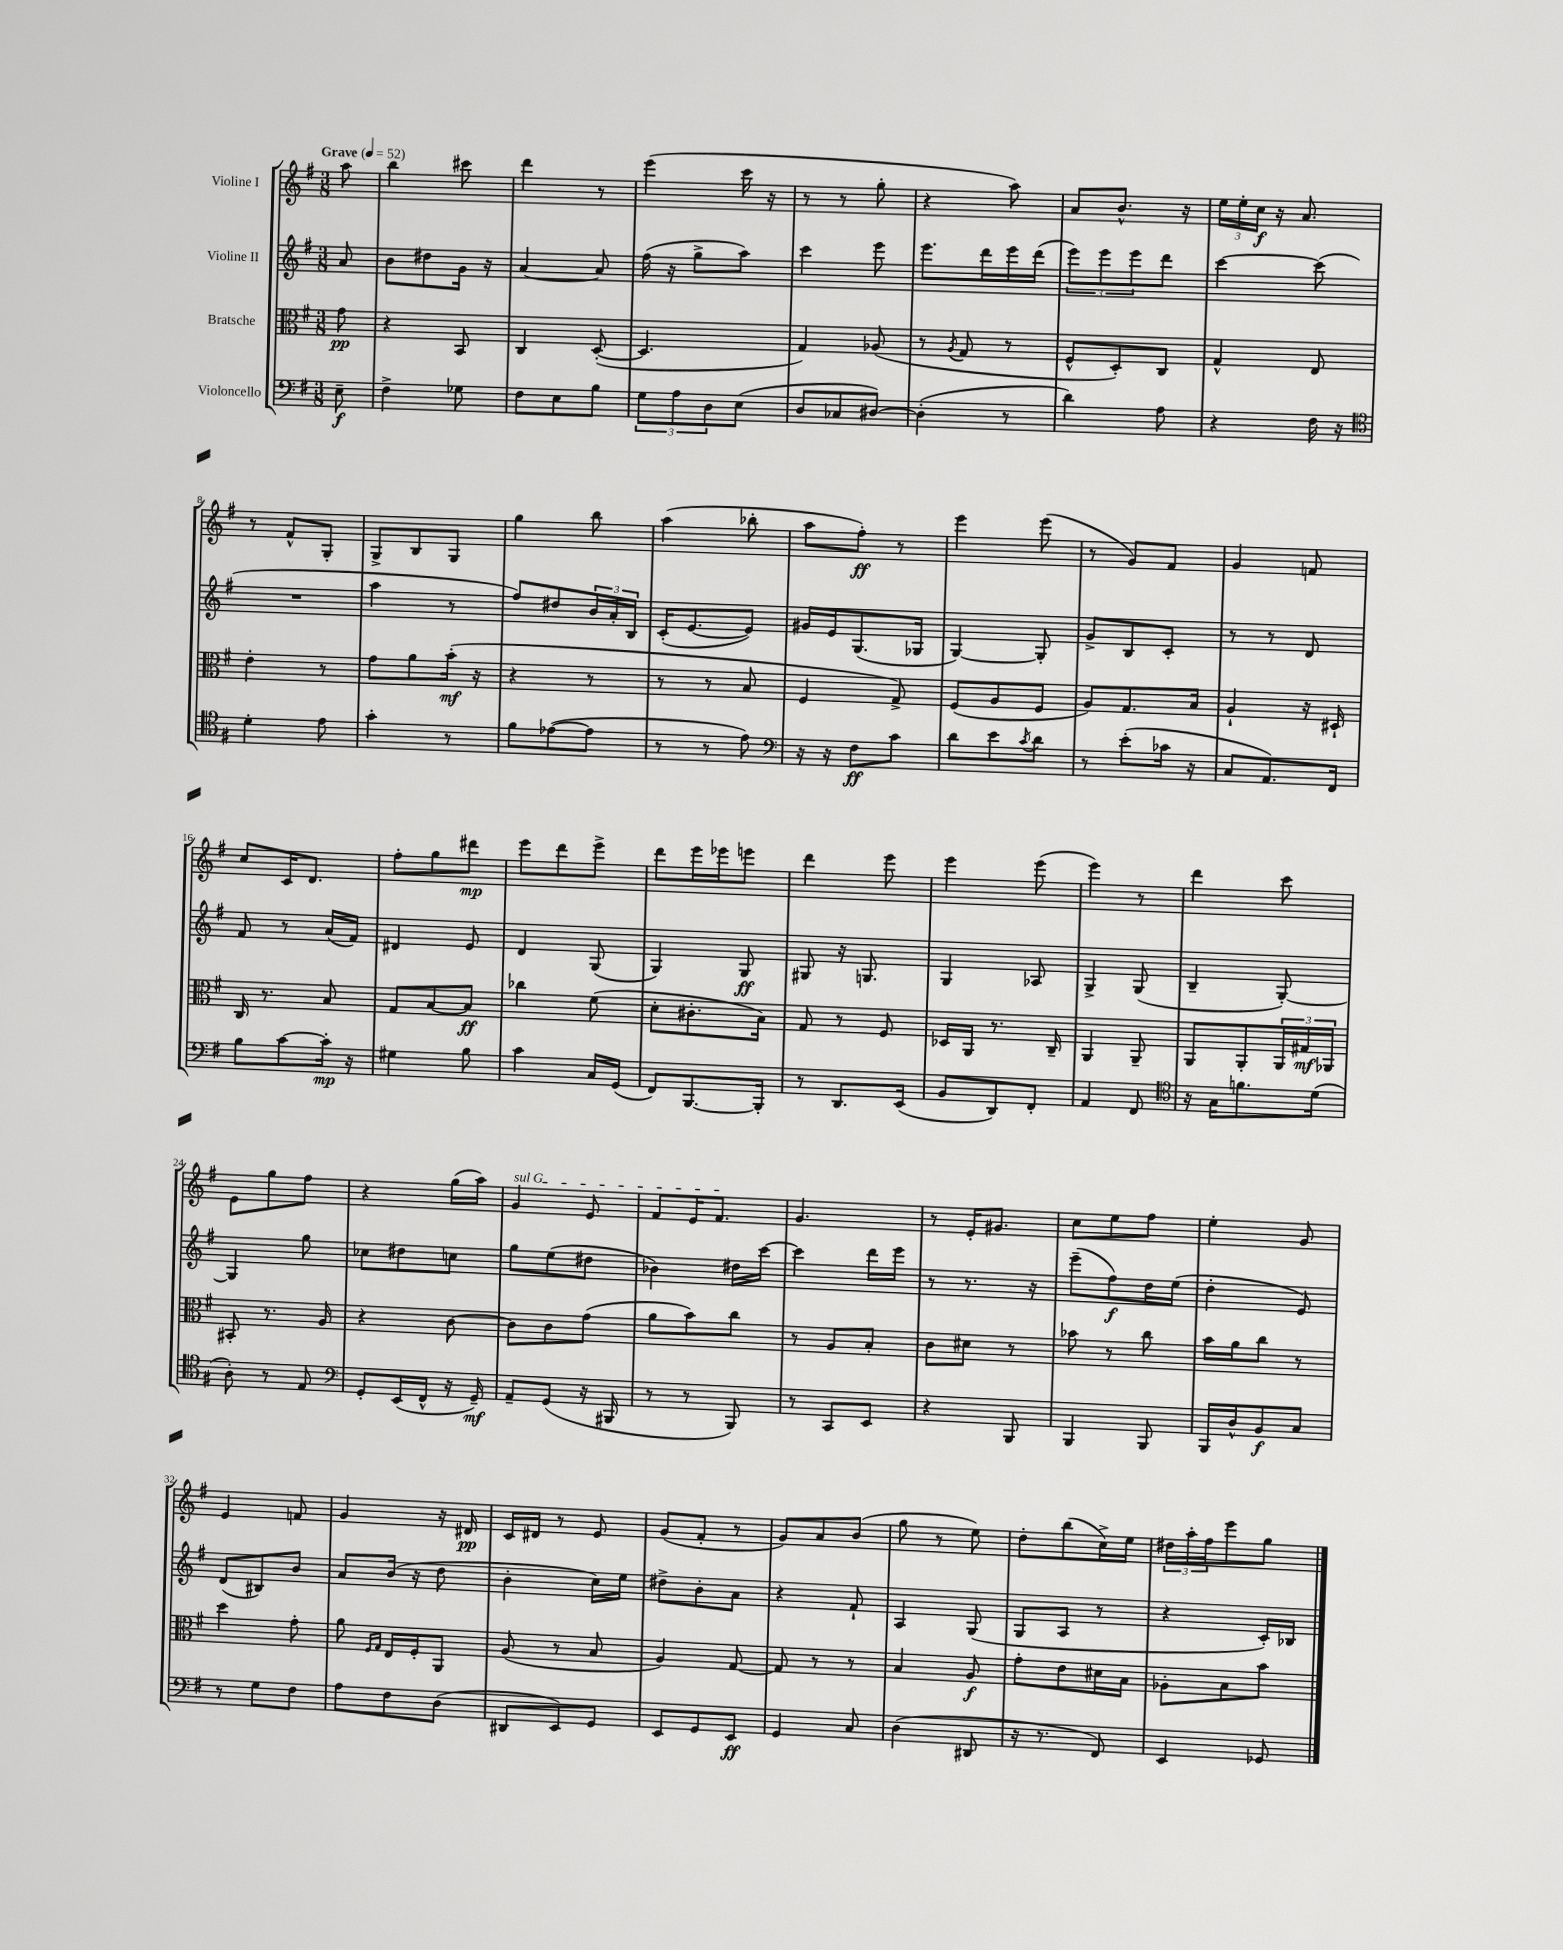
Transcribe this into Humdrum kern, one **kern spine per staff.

**kern	**dynam	**kern	**dynam	**kern	**dynam	**kern	**dynam
*part4	*part4	*part3	*part3	*part2	*part2	*part1	*part1
*staff4	*staff4	*staff3	*staff3	*staff2	*staff2	*staff1	*staff1
*I"Violoncello	*	*I"Bratsche	*	*I"Violine II	*	*I"Violine I	*
*clefF4	*	*clefC3	*	*clefG2	*	*clefG2	*
*k[f#]	*	*k[f#]	*	*k[f#]	*	*k[f#]	*
*M3/8	*	*M3/8	*	*M3/8	*	*M3/8	*
*MM52	*	*MM52	*	*MM52	*	*MM52	*
=	=	=	=	=	=	=	=
!	!	!	!	!	!	!LO:TX:a:B:t=Grave	!
8E~\	f	8g\	pp	8a/	.	8aa\	.
=1	=1	=1	=1	=1	=1	=1	=1
4F#^\	.	4r	.	8b\L	.	4bb\	.
.	.	.	.	8dd#X\	.	.	.
8G-X\	.	8BB/	.	16g\Jk	.	8ccc#X\	.
.	.	.	.	16r	.	.	.
=2	=2	=2	=2	=2	=2	=2	=2
8F#\L	.	4C/	.	[4a/	.	4ddd\	.
8E\	.	.	.	.	.	.	.
8B\J	.	([8D'/	.	8a/]	.	8r	.
=3	=3	=3	=3	=3	=3	=3	=3
12G\L	.	4.D/]	.	(16ff#\	.	(4eee\	.
.	.	.	.	16r	.	.	.
12A\	.	.	.	.	.	.	.
.	.	.	.	8gg^\L	.	.	.
12D\	.	.	.	.	.	.	.
(8E\J	.	.	.	8aa\J)	.	16ccc\	.
.	.	.	.	.	.	16r	.
=4	=4	=4	=4	=4	=4	=4	=4
8D/L	.	4G/)	.	4ccc\	.	8r	.
8C-X/	.	.	.	.	.	8r	.
[8D#X/J)	.	(8A-X/	.	8eee\	.	8gg'\	.
=5	=5	=5	=5	=5	=5	=5	=5
(4D#'\]	.	8r	.	8.eee\L	.	4r	.
.	.	8qA/	.	.	.	.	.
.	.	8G/	.	.	.	.	.
.	.	.	.	16ddd\L	.	.	.
8r	.	8r	.	16eee\	.	8aa\)	.
.	.	.	.	(16ddd\JJ	.	.	.
=6	=6	=6	=6	=6	=6	=6	=6
4d\)	.	8F#^^/L	.	12eee\L)	.	8a/L	.
.	.	.	.	12eee\	.	.	.
.	.	8D'/)	.	.	.	8.b^^/J	.
.	.	.	.	12eee\	.	.	.
8A\	.	8C/J	.	8ddd\J	.	.	.
.	.	.	.	.	.	16r	.
=7	=7	=7	=7	=7	=7	=7	=7
4r	.	4G^^/	.	[4ccc\	.	24ee\LL	.
.	.	.	.	.	.	24ee'\	.
.	.	.	.	.	.	24cc\JJ	f
.	.	.	.	.	.	16r	.
.	.	.	.	.	.	8.a/	.
16F#\	.	8E/	.	(8ccc\]	.	.	.
16r	.	.	.	.	.	.	.
!!LO:LB:g=z
=8	=8	=8	=8	=8	=8	=8	=8
*clefC4	*	*	*	*	*	*	*
4d'\	.	4e'\	.	4.r	.	8r	.
.	.	.	.	.	.	8f#^^/L	.
8e\	.	8r	.	.	.	8G'/J	.
=9	=9	=9	=9	=9	=9	=9	=9
4g'\	.	8g\L	.	4aa\	.	8G^/L	.
.	.	8a\	.	.	.	8B/	.
8r	.	(16b'\Jk	mf	8r	.	8G/J	.
.	.	16r	.	.	.	.	.
=10	=10	=10	=10	=10	=10	=10	=10
8f#\L	.	4r	.	8ff#/L)	.	4gg\	.
([8e-X\	.	.	.	8dd#X/	.	.	.
8e-\J]	.	8r	.	24b/L	.	8bb\	.
.	.	.	.	24a'/	.	.	.
.	.	.	.	24B/JJ	.	.	.
=11	=11	=11	=11	=11	=11	=11	=11
8r	.	8r	.	(16c'/KL	.	(4aa\	.
.	.	.	.	[8.e/	.	.	.
8r	.	8r	.	.	.	.	.
8e\)	.	8B/	.	8e/J])	.	8bb-X'\	.
=12	=12	=12	=12	=12	=12	=12	=12
*clefF4	*	*	*	*	*	*	*
16r	.	4F#/	.	16g#X/LL	.	8aa\L	.
16r	.	.	.	16e/J	.	.	.
8F#\L	ff	.	.	(8.G/	.	8ff#'\J)	ff
8c\J	.	8G^/)	.	.	.	8r	.
.	.	.	.	16G-X/Jk	.	.	.
=13	=13	=13	=13	=13	=13	=13	=13
8d\L	.	(8F#/L	.	[4G/)	.	4eee\	.
8e\	.	8A/	.	.	.	.	.
8qc/	.	.	.	.	.	.	.
8d\J	.	8F#/J	.	8G'/]	.	(8eee\	.
=14	=14	=14	=14	=14	=14	=14	=14
8r	.	8A/L)	.	8g^/L	.	8r	.
(8e'\L	.	8.G/	.	8B/	.	8g/L)	.
16c-X\Jk	.	.	.	8c'/J	.	8f#/J	.
16r	.	16B/Jk	.	.	.	.	.
=15	=15	=15	=15	=15	=15	=15	=15
8C/L	.	4A`/	.	8r	.	4g/	.
8.AA/)	.	.	.	8r	.	.	.
.	.	16r	.	8d/	.	8fn/	.
16FF#/Jk	.	16D#X`/	.	.	.	.	.
!!LO:LB:g=z
=16	=16	=16	=16	=16	=16	=16	=16
8B\L	.	16C/	.	8f#/	.	8cc/L	.
.	.	8.r	.	.	.	.	.
[8c\	.	.	.	8r	.	16c/K	.
.	.	.	.	.	.	8.d/J	.
16c'\Jk]	mp	8B/	.	(16a/LL	.	.	.
16r	.	.	.	16f#/JJ)	.	.	.
=17	=17	=17	=17	=17	=17	=17	=17
4G#X\	.	8G/L	.	4d#X/	.	8ff#'\L	.
.	.	[8B/	.	.	.	8gg\	.
8B\	.	8B/J]	ff	8e/	.	8ddd#X\J	mp
=18	=18	=18	=18	=18	=18	=18	=18
4c\	.	4cc-X\	.	4d/	.	8eee\L	.
.	.	.	.	.	.	8ddd\	.
16C/LL	.	(8f#\	.	(8G/	.	8eee^\J	.
(16GG/JJ	.	.	.	.	.	.	.
=19	=19	=19	=19	=19	=19	=19	=19
8FF#/L)	.	8d'\L	.	4G/)	.	8ddd\L	.
[8.BBB/	.	8.c#X'\	.	.	.	16eee\L	.
.	.	.	.	.	.	16eee-X\J	.
.	.	.	.	8G/	ff	8eeen\J	.
16BBB'/Jk]	.	16B\Jk)	.	.	.	.	.
=20	=20	=20	=20	=20	=20	=20	=20
8r	.	8G/	.	8G#X/	.	4ddd\	.
8.DD/L	.	8r	.	16r	.	.	.
.	.	.	.	8.Gn/	.	.	.
.	.	8F#/	.	.	.	8eee\	.
(16EE/Jk	.	.	.	.	.	.	.
=21	=21	=21	=21	=21	=21	=21	=21
8BB/L	.	16D-X/LL	.	4G/	.	4eee\	.
.	.	16AA/JJ	.	.	.	.	.
8DD/)	.	8.r	.	.	.	.	.
8FF#'/J	.	.	.	8A-X/	.	(8eee\	.
.	.	16C~/	.	.	.	.	.
=22	=22	=22	=22	=22	=22	=22	=22
4AA/	.	4AA/	.	4G^/	.	4eee\)	.
8FF#/	.	8AA~/	.	(8G/	.	8r	.
=23	=23	=23	=23	=23	=23	=23	=23
*clefC4	*	*	*	*	*	*	*
16r	.	8AA/L	.	4B~/	.	4ddd\	.
16G\KL	.	.	.	.	.	.	.
8.fn\	.	8AA'/	.	.	.	.	.
.	.	24AA/L	.	[8G'/)	.	8ccc\	.
.	.	24G#X/	mf	.	.	.	.
(16d\Jk	.	.	.	.	.	.	.
.	.	24AA-X/JJ	.	.	.	.	.
!!LO:LB:g=z
=24	=24	=24	=24	=24	=24	=24	=24
8A'\)	.	8BB#X'/	.	4G/]	.	8e\L	.
8r	.	8.r	.	.	.	8gg\	.
8E/	.	.	.	8gg\	.	8ff#\J	.
.	.	16A/	.	.	.	.	.
=25	=25	=25	=25	=25	=25	=25	=25
*clefF4	*	*	*	*	*	*	*
8GG'/L	.	4r	.	8cc-X\L	.	4r	.
(16EE/L	.	.	.	8dd#X\	.	.	.
16FF#^^/JJ	.	.	.	.	.	.	.
16r	.	[8c\	.	8ccn\J	.	(16gg\LL	.
16GG~/)	mf	.	.	.	.	16aa\JJ)	.
=26	=26	=26	=26	=26	=26	=26	=26
!	!	!	!	!	!	!LO:TX:a:i:t=sul G	!
8AA~/L	.	8c\L]	.	8gg\L	.	4g/	.
(8GG/J	.	8c\	.	(8ee\	.	.	.
16r	.	(8g\J	.	8dd#X\J	.	8e/	.
16BBB#X/	.	.	.	.	.	.	.
=27	=27	=27	=27	=27	=27	=27	=27
8r	.	8a\L	.	4b-X\)	.	8f#/L	.
8r	.	8b\)	.	.	.	16e/K	.
.	.	.	.	.	.	8.f#/J	.
8BBB/)	.	8cc\J	.	16dd#X\LL	.	.	.
.	.	.	.	[16ccc\JJ	.	.	.
=28	=28	=28	=28	=28	=28	=28	=28
8r	.	8r	.	4ccc\]	.	4.g/	.
8CC/L	.	8A/L	.	.	.	.	.
8EE/J	.	8B'/J	.	16ddd\LL	.	.	.
.	.	.	.	16eee\JJ	.	.	.
=29	=29	=29	=29	=29	=29	=29	=29
4r	.	8c\L	.	8r	.	8r	.
.	.	8d#X\J	.	8.r	.	16e'/KL	.
.	.	.	.	.	.	8.g#X/J	.
8BBB/	.	8r	.	.	.	.	.
.	.	.	.	16r	.	.	.
=30	=30	=30	=30	=30	=30	=30	=30
4BBB/	.	8b-X\	.	(8eee~\L	.	8cc\L	.
.	.	8r	.	8ff#\)	f	8ee\	.
8BBB/	.	8cc\	.	16dd\L	.	8ff#\J	.
.	.	.	.	(16ee\JJ	.	.	.
=31	=31	=31	=31	=31	=31	=31	=31
16BBB/LL	.	16b\LL	.	4dd'\	.	4ee'\	.
16D^^/J	.	16a\J	.	.	.	.	.
8BB/	f	8cc\J	.	.	.	.	.
8C/J	.	8r	.	8e/)	.	8g/	.
!!LO:LB:g=z
=32	=32	=32	=32	=32	=32	=32	=32
8r	.	4dd\	.	(8d/L	.	4e/	.
8G\L	.	.	.	8B#X/)	.	.	.
8F#\J	.	8g'\	.	8b/J	.	8fn/	.
=33	=33	=33	=33	=33	=33	=33	=33
8A\L	.	8a\	.	8a/L	.	4g/	.
.	.	16qqF#/LL	.	.	.	.	.
.	.	16qqG/JJ	.	.	.	.	.
8F#\	.	16E/LL	.	(16b/Jk	.	.	.
.	.	16F#'/J	.	16r	.	.	.
(8D\J	.	8AA/J	.	8dd\	.	16r	.
.	.	.	.	.	.	16d#X/	pp
=34	=34	=34	=34	=34	=34	=34	=34
8DD#X/L	.	(8A/	.	4b'\	.	16c/LL	.
.	.	.	.	.	.	16d#X/JJ	.
8EE/)	.	8r	.	.	.	8r	.
8GG/J	.	8B/	.	16cc\LL)	.	8e/	.
.	.	.	.	16ee\JJ	.	.	.
=35	=35	=35	=35	=35	=35	=35	=35
8EE/L	.	4A/)	.	8dd#X^\L	.	(8g/L	.
8GG/	.	.	.	8b'\	.	8f#'/J	.
8EE/J	ff	[8G/	.	8a\J	.	8r	.
=36	=36	=36	=36	=36	=36	=36	=36
4GG/	.	8G/]	.	4r	.	8g/L)	.
.	.	8r	.	.	.	8a/	.
8C/	.	8r	.	8f#`/	.	(8b/J	.
=37	=37	=37	=37	=37	=37	=37	=37
(4D\	.	4B/	.	4A/	.	8gg\	.
.	.	.	.	.	.	8r	.
8DD#X/	.	8A/	f	(8G/	.	8ee\)	.
=38	=38	=38	=38	=38	=38	=38	=38
16r	.	8g'\L	.	8G/L	.	8dd'\L	.
8.r	.	.	.	.	.	.	.
.	.	8e\	.	8A/J	.	(8bb\	.
8FF#/)	.	16d#X\L	.	8r	.	16cc^\L)	.
.	.	16B\JJ	.	.	.	16ee\JJ	.
=39	=39	=39	=39	=39	=39	=39	=39
4EE/	.	8A-X'\L	.	4r	.	24dd#X\LL	.
.	.	.	.	.	.	24aa'\	.
.	.	.	.	.	.	24ff#\J	.
.	.	8B\	.	.	.	8eee\	.
8GG-X/	.	8b\J	.	16c'/LL)	.	8gg\J	.
.	.	.	.	16B-X/JJ	.	.	.
==	==	==	==	==	==	==	==
*-	*-	*-	*-	*-	*-	*-	*-
